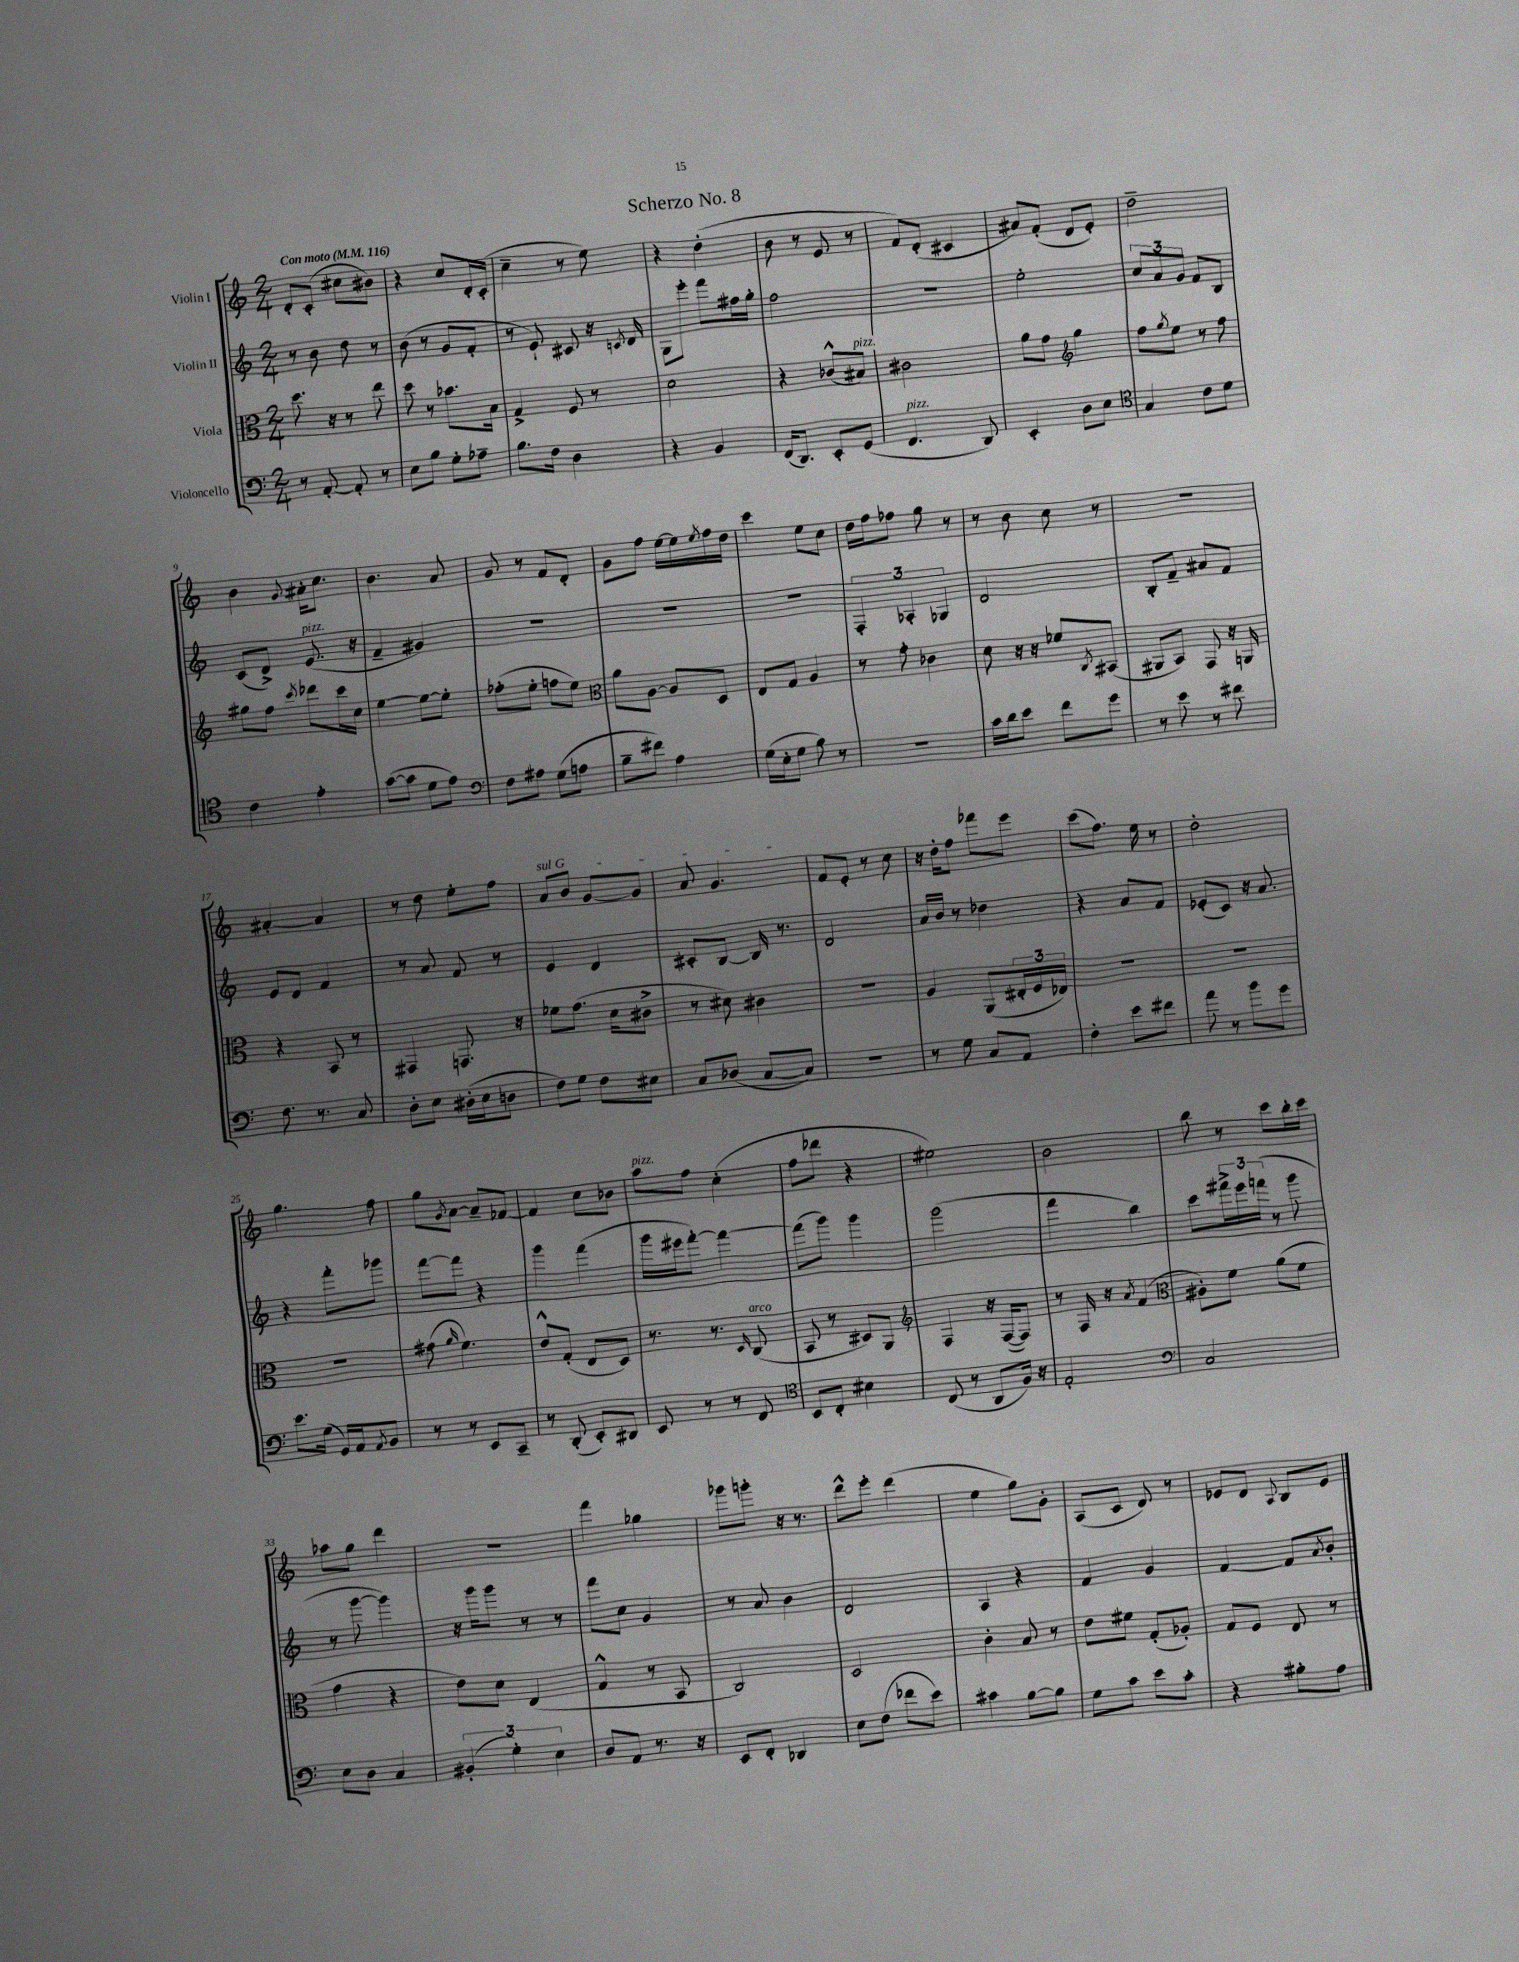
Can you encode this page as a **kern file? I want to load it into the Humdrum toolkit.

**kern	**kern	**kern	**kern
*staff4	*staff3	*staff2	*staff1
*clefF4	*clefC3	*clefG2	*clefG2
*k[]	*k[]	*k[]	*k[]
*M2/4	*M2/4	*M2/4	*M2/4
*MM116	*MM116	*MM116	*MM116
8r	8.dd	8r	8d'
[8AA'	.	8b	(8c'
.	16r	.	.
8AA']	8r	8dd	8cc#
8r	8ee	8r	8b#)
=	=	=	=
8E	8dd	(8b	4r
8B	8r	8r	.
8G'	8.b-	8g	8cc
8A-~	.	8f'	16d'
.	16B	.	(16c'
=	=	=	=
8.B	4G^	8r	4cc~
.	.	8e`)	.
16F	.	.	.
4D	8F	8c#	8r
.	8r	16r	8ee)
.	.	8qc	.
.	.	16d	.
=	=	=	=
4r	2d	8G	4r
.	.	8eee'	.
4BB	.	8fff	(4dd'
.	.	16ff#	.
.	.	16gg'	.
=	=	=	=
(16FF	4r	2ff	8b
8.DD)	.	.	.
.	.	.	8r
8EE'	(8c-^^	.	8e
(8GG	8B#)	.	8r
=	=	=	=
4.FF	2c#	2r	8f)
.	.	.	(8d'
.	.	.	4c#
8DD)	.	.	.
=	=	=	=
4EE'	8a	2ee'	8a#)
.	8g	.	(8f'
*	*clefG2	*	*
8D	4gg	.	8d
8E	.	.	8e')
=	=	=	=
*clefC4	*	*	*
4G	8ff	12cc	2dd~
.	.	12a	.
.	8qgg	.	.
.	8ee	.	.
.	.	12g	.
8c	8r	8f	.
8d	8ff	8B	.
=	=	=	=
4c	8gg#	(8c	4b
.	8ff	8d^)	.
.	8qccc	.	8qqg
4e'	8ddd-	(8.e	16a#'
.	.	.	8.cc
.	16ccc	.	.
.	16cc	16r	.
=	=	=	=
([8g	[4ee	4f~	4.b
8g]	.	.	.
8d	8ee_	4g#)	.
8e)	8ee']	.	8a
=	=	=	=
*clefF4	*	*	*
8F	(8ff-'	2r	8g
8A#	8ee'	.	8r
(8G	8ff	.	8f
8A	8ee)	.	8d'
=	=	=	=
*	*clefC3	*	*
8B~	8a	2r	8g
8f#)	[8A	.	8ff
4A	8A]	.	[16ee
.	.	.	16ee]
.	.	.	8qee
.	8D	.	16ff
.	.	.	16dd
=	=	=	=
(16G	8E	2r	4ccc
16E'	.	.	.
8G	8G	.	.
8B)	4A	.	8ee
8r	.	.	8cc
=	=	=	=
2r	8r	6F'	16dd
.	.	.	16ff
.	8g'	.	8ff-
.	.	6A-'	.
.	4c-	.	8gg
.	.	6G-	.
.	.	.	8r
=	=	=	=
16c	8d	2d	8r
16d	.	.	.
8e	16r	.	8b
.	16r	.	.
8f	8f-	.	8cc
.	8qC	.	.
8g	(8BB#	.	8r
=	=	=	=
8r	8AA#	8B'	2r
8e	8BB)	8f~	.
8r	8GG	8a#	.
8f#	16r	8f	.
.	16AA	.	.
=	=	=	=
8.F	4r	8e	[4a#'
.	.	8d	.
8.r	.	.	.
.	8BB	4f	4a#]
8C	8r	.	.
=	=	=	=
8D'	4GG#	8r	8r
8E	.	8a	8dd
(16D#'	8.GG	8f	8ee'
16E	.	.	.
8D	.	8r	8ff
.	16r	.	.
=	=	=	=
8F)	8f-	4e	8a
8G	(8.g	.	8b
8F	.	4d	[8g
.	16d	.	.
8E#	8c#^	.	8g]
=	=	=	=
8C	8r	8c#'	8a
(8D-	8d#)	[8B	4.g
[8C	4c#	16B]	.
.	.	8.r	.
8C])	.	.	.
=	=	=	=
2r	2r	2d	8f
.	.	.	8e'
.	.	.	8r
.	.	.	8cc
=	=	=	=
8r	4A	16a	16r
.	.	16b	16dd'
8G	.	8r	8ff
8C	(8AA	4dd-	8fff-
8AA	24E#'	.	8eee
.	24F	.	.
.	24E-)	.	.
=	=	=	=
4F'	2r	4r	(8ccc
.	.	.	8.ff)
8e	.	8a	.
.	.	.	16ee
8f#	.	8f	8r
=	=	=	=
8a	2r	(8e-'	2dd'
8r	.	8c)	.
8b	.	16r	.
.	.	8.a	.
8g	.	.	.
=	=	=	=
8.e	2r	4r	4.gg
(16G	.	.	.
16GG)	.	8fff'	.
16AA	.	.	.
8qAA	.	.	.
8BB	.	8ggg-	8ff
=	=	=	=
8r	(8g#	[8fff	8gg
.	16qqa	.	8qg
8r	4.f)	8fff]	[8a
8EE	.	4r	8a~]
8CC~	.	.	[8f-
=	=	=	=
8r	8e^^	4ggg	4f-]
(8DD'	(8G'	.	.
8EE')	8E	(4fff	8cc
8DD#	8D)	.	8b-
=	=	=	=
8EE	8.r	16ggg	8aa
.	.	16eee#	.
8r	.	[8fff')	8ff
.	8.r	.	.
8r	.	4fff_	(4cc'
.	16qqD	.	.
8FF	(8C	.	.
=	=	=	=
*clefC4	*	*	*
8BB	8BB	(8fff]	8ff
8C'	8r	8ggg)	8ddd-
4B#	8D#)	4ggg	4r
.	8AA	.	.
=	=	=	=
*	*clefG2	*	*
(8C	4F	(2ggg	2ee#)
8r	.	.	.
8AA	16r	.	.
.	([16F	.	.
16F)	8F])	.	.
16r	.	.	.
=	=	=	=
2E'	8r	4fff	2b
.	16F	.	.
.	16r	.	.
.	8qa	.	.
.	(4f	4bb)	.
=	=	=	=
*clefF4	*clefC3	*	*
2C	8A#')	8ccc	8bb
.	8f	24fff#^	8r
.	.	24eee	.
.	.	(24fff	.
.	(8a	8r	8ccc
.	8f	8ggg	16bb'
.	.	.	16ccc
=	=	=	=
8E	4g	8r	8aa-
8D	.	[8ggg	8gg
4C	4r	4ggg])	4ddd
=	=	=	=
(6BB#'	8e)	16r	2r
.	.	16ggg	.
.	8d	8ggg	.
6G')	.	.	.
.	(4E	8r	.
6E	.	.	.
.	.	8r	.
=	=	=	=
8D	4G^^	8fff	4fff
8AA	.	8cc	.
8.r	8r	4g	4gg-
.	8BB	.	.
16r	.	.	.
=	=	=	=
8EE	2C)	8r	8ggg-
8FF'	.	8a	8ggg'
4DD-	.	4b	16r
.	.	.	8.r
=	=	=	=
8E	2D	2d	8ddd^^
(8F	.	.	8eee'
8f-	.	.	(4ddd
8e)	.	.	.
=	=	=	=
4c#	4c'	4A	4ee
[8B	8B	4r	8gg)
8B]	8r	.	8g'
=	=	=	=
8G	8e	4f	(8A
8c	8f#	.	8c
8e	(8G'	4g	8d)
8c'	8A-')	.	8r
=	=	=	=
4r	8G	[4f	8e-
.	8F	.	8d
.	.	.	8qqA
8B#'	8E	8f]	8B
.	.	8qa	.
8A	8r	8b'	8e-
==	==	==	==
*-	*-	*-	*-
